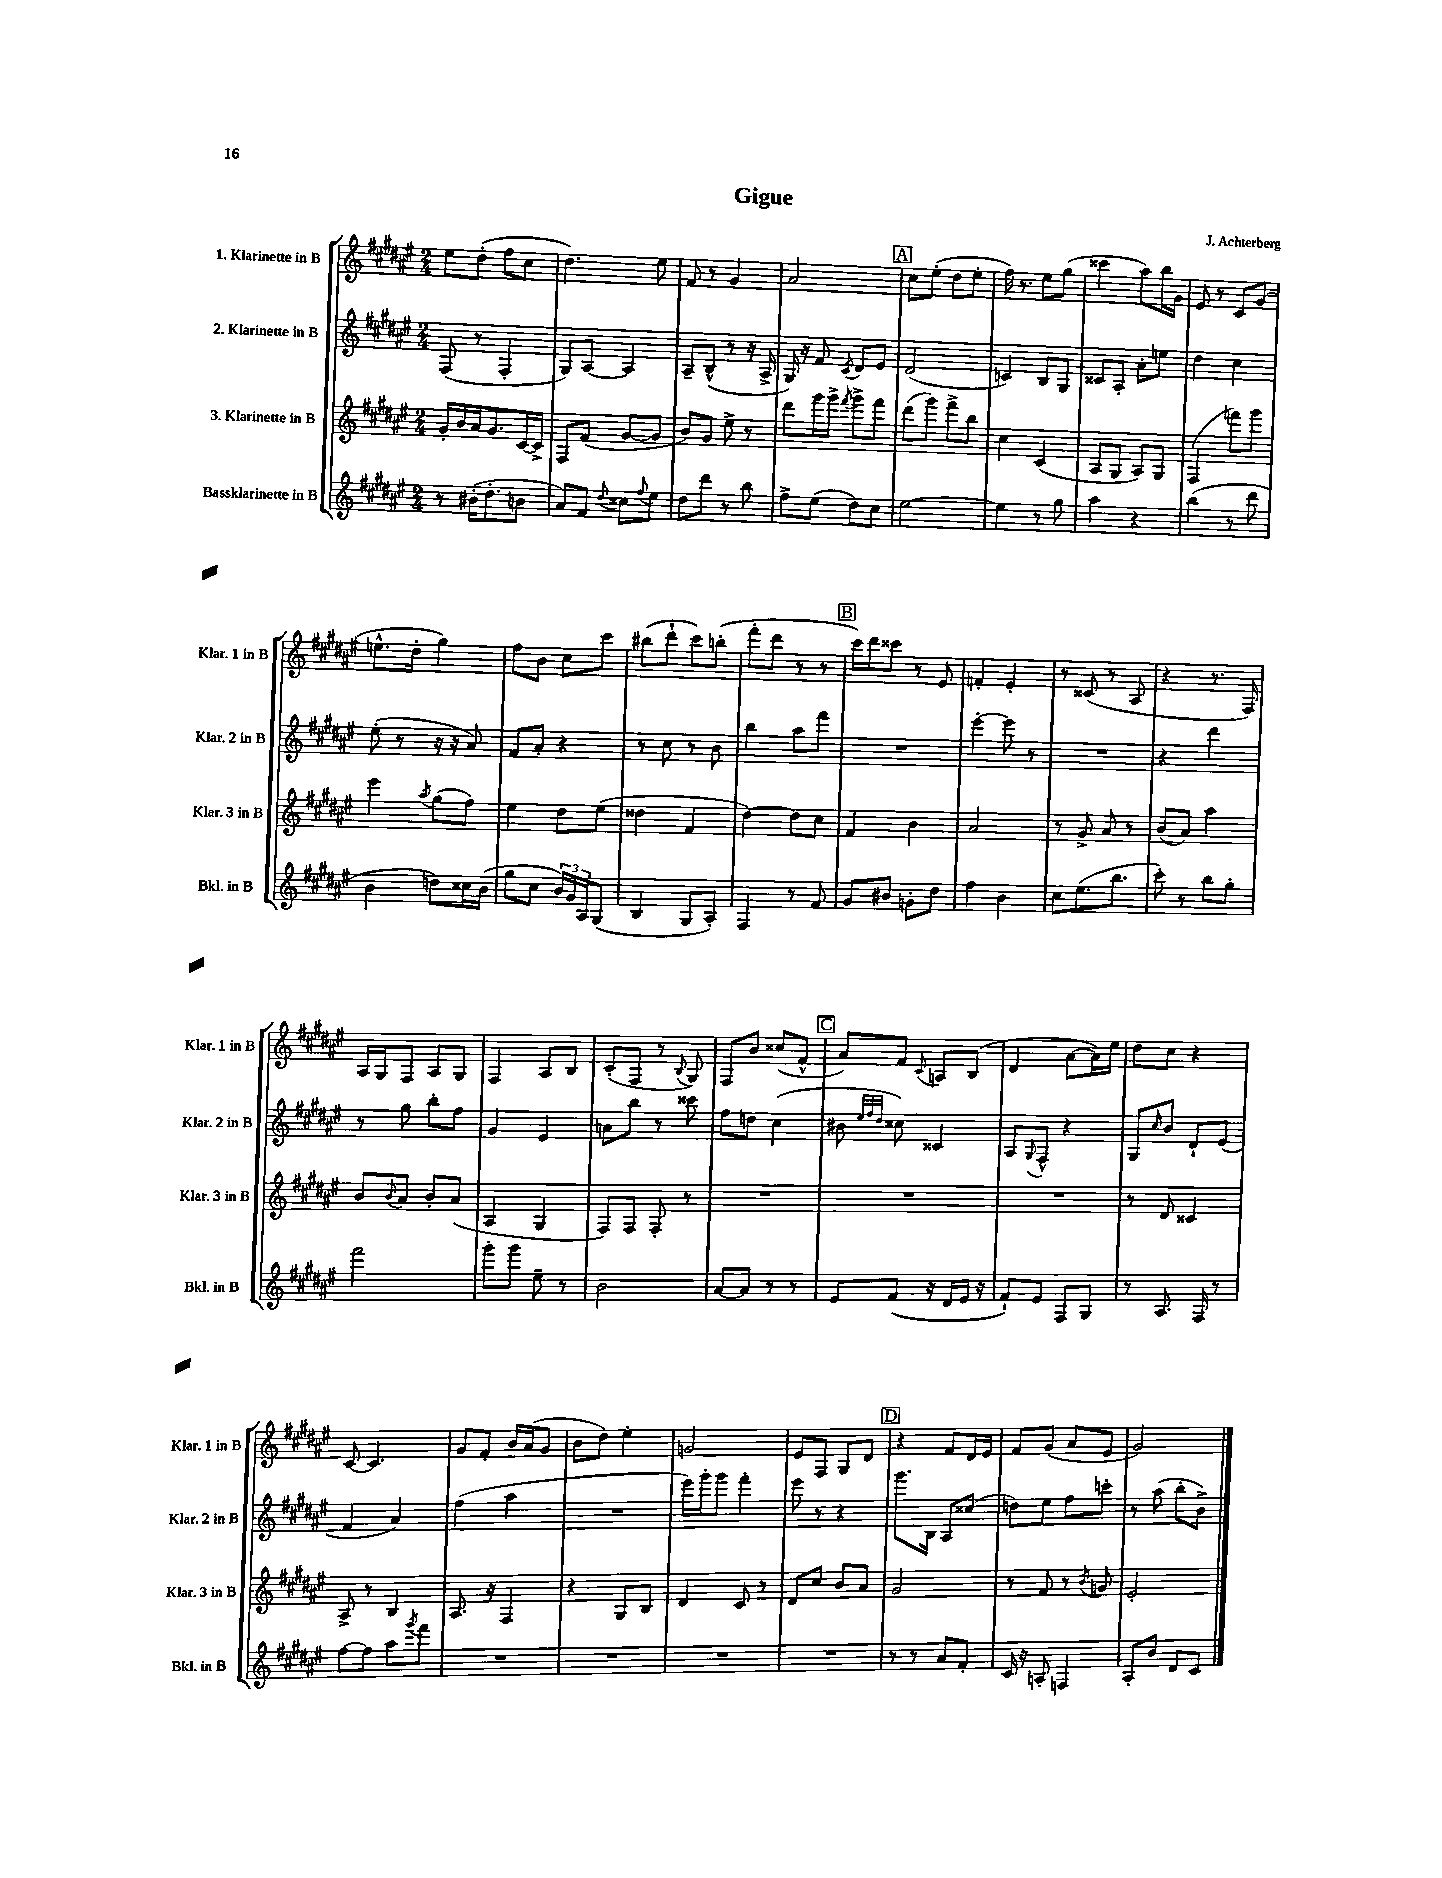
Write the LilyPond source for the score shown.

\header { title = "Gigue" composer = "J. Achterberg" }
<<
\new StaffGroup <<
\new Staff = "s0" \with { instrumentName = "1. Klarinette in B" shortInstrumentName = "Klar. 1 in B" } {
    \clef treble \key fis \major \numericTimeSignature \time 2/4
    eis''8 dis''8-.( fis''8 cis''8 |
    dis''4.) eis''8 |
    fis'8 r8 gis'4 |
    ais'2 |
    \mark \markup { \box "A" } cis''8 eis''8-.( dis''8 eis''8-. |
    fis''16) r8. eis''8 gis''8( |
    cisis'''4 ais''8) b''16 gis'16 |
    eis'8 r8 cis'8 gis'8( |
    e''8.-^ dis''16-. gis''4) |
    fis''8 b'8 cis''8 cis'''8 |
    bis''8( dis'''8-! cis'''8) b''8-.( |
    fis'''8-. dis'''8 r8 r8 |
    \mark \markup { \box "B" } cis'''16) dis'''16 cisis'''8 r8 eis'8 |
    f'4-. eis'4-. |
    r8 cisis'8( r8 ais8 |
    r4 r8. fis16) |
    ais16 gis16 fis8 ais8 gis8 |
    fis4 ais8 b8 |
    cis'8-.( fis8 r8 \appoggiatura { b8 } gis8) |
    fis8 b'8 cisis''8( fis'8-^ |
    \mark \markup { \box "C" } ais'8) fis'8 \appoggiatura { cis'8 } a8 b8( |
    dis'4 ais'8~ ais'16) eis''16 |
    dis''8 cis''8 r4 |
    cis'8~ cis'4. |
    gis'8 fis'8-. b'16 ais'16( gis'8 |
    b'8 dis''8) eis''4-. |
    g'2 |
    eis'8 fis8 gis8 dis'8 |
    \mark \markup { \box "D" } r4 fis'8 dis'16 eis'16 |
    fis'8 gis'8( ais'8 eis'8 |
    gis'2) \bar "|." |
}
\new Staff = "s1" \with { instrumentName = "2. Klarinette in B" shortInstrumentName = "Klar. 2 in B" } {
    \clef treble \key fis \major \numericTimeSignature \time 2/4
    fis8( r8 fis4-. |
    gis8) ais8~ ais4 |
    ais8-- b8-^( r8 r16 ais16-> |
    gis16) r16 fis'8 \acciaccatura { cis'8 } dis'8 eis'8 |
    \mark \markup { \box "A" } dis'2( |
    c'4) b8 gis8 |
    cisis'8 ais8-. ais'8-. e''8 |
    dis''4 cis''4 |
    eis''8-.( r8 r16 r16 ais'8) |
    fis'8 ais'8-. r4 |
    r8 cis''8 r8 b'8 |
    b''4 ais''8 fis'''8 |
    \mark \markup { \box "B" } R2 |
    eis'''4~-. eis'''8 r8 |
    R2 |
    r4 dis'''4 |
    r8 gis''8 b''8-. fis''8 |
    gis'4 eis'4 |
    a'8 b''8 r8 cisis'''8 |
    fis''8 d''8 cis''4( |
    \mark \markup { \box "C" } bis'8 \grace { eis''32 fis''32 dis''32 } cisis''8) cisis'4 |
    ais8 \appoggiatura { gis8 } fis8-^ r4 |
    gis8 \grace { cis''16 } b'8 dis'8-! eis'8( |
    fis'4 ais'4) |
    fis''4( ais''4 |
    R2 |
    eis'''16) gis'''16-. gis'''8 fis'''4-. |
    eis'''8 r8 r4 |
    \mark \markup { \box "D" } gis'''8. b16 ais8 cisis''8( |
    d''8) eis''8 fis''8 c'''8-. |
    r8 ais''8( b''8-. b'8->) \bar "|." |
}
\new Staff = "s2" \with { instrumentName = "3. Klarinette in B" shortInstrumentName = "Klar. 3 in B" } {
    \clef treble \key fis \major \numericTimeSignature \time 2/4
    gis'16-. b'16 ais'16 gis'8. cis'16~ cis'16-> |
    fis8 fis'8( gis'8~ gis'8 |
    b'8) gis'8 eis''8-> r8 |
    dis'''8 gis'''16 gis'''16-> \acciaccatura { fis'''8 } gis'''8-> fis'''8 |
    \mark \markup { \box "A" } dis'''8( gis'''8) fis'''8-> b''8 |
    cis''4 cis'4( |
    ais8 gis8 ais8) gis8 |
    fis4( f'''8) gis'''8 |
    eis'''4 \acciaccatura { ais''8 } gis''8( fis''8) |
    eis''4 dis''8 eis''8( |
    disis''4 fis'4 |
    dis''4~) dis''8 cis''8 |
    \mark \markup { \box "B" } fis'4 b'4 |
    ais'2 |
    r8 gis'8-> ais'8 r8 |
    b'8( ais'8) ais''4 |
    b'8 \appoggiatura { b'8 } ais'8 b'8-. ais'8( |
    ais4 gis4 |
    fis8) fis8 fis8-. r8 |
    R2 |
    \mark \markup { \box "C" } R2 |
    R2 |
    r8 dis'8 cisis'4 |
    ais8-> r8 b4 |
    ais8. r16 fis4 |
    r4 gis8 b8 |
    dis'4 cis'8 r8 |
    dis'8 cis''8 b'8 ais'8 |
    \mark \markup { \box "D" } gis'2 |
    r8 fis'8 r8 \acciaccatura { b'8 } g'8 |
    eis'2-. \bar "|." |
}
\new Staff = "s3" \with { instrumentName = "Bassklarinette in B" shortInstrumentName = "Bkl. in B" } {
    \clef treble \key fis \major \numericTimeSignature \time 2/4
    r8 bis'16-.( dis''8.-. b'8 |
    ais'8) fis'8 \appoggiatura { dis''8 } cisis''8 \appoggiatura { fis''8 } eis''8 |
    dis''8 dis'''8 r8 b''8 |
    fis''8-> eis''8( dis''8) cis''8 |
    \mark \markup { \box "A" } eis''2~ |
    eis''4 r8 gis''8 |
    ais''4 r4 |
    b''4( r8 dis'''8 |
    b'4 d''8) cisis''16 b'16( |
    gis''8 cis''8 \tuplet 3/2 { b'16) gis'16 ais16 } gis8( |
    b4 gis8 ais8-.) |
    fis4 r8 fis'8 |
    \mark \markup { \box "B" } gis'8 bis'8 g'8-. dis''8 |
    fis''4 b'4 |
    cis''8 eis''8.( b''8. |
    cis'''8-.) r8 b''8 gis''8-. |
    fis'''2 |
    gis'''8-. gis'''8 eis''8-- r8 |
    b'2 |
    ais'8~ ais'8 r8 r8 |
    \mark \markup { \box "C" } eis'8 fis'8( r16 dis'16 eis'16 r16 |
    fis'8-!) eis'8 fis8 gis8 |
    r8 ais8. fis16 r8 |
    fis''8~ fis''8 ais''8 \acciaccatura { gis'''8 } fis'''8 |
    R2 |
    R2 |
    R2 |
    R2 |
    \mark \markup { \box "D" } r8 r8 ais'8 fis'8-. |
    cis'16 r16 a8-. f4 |
    ais8-. b'8 dis'8 cis'8 \bar "|." |
}
>>
>>
\layout { \context { \Score \remove "Bar_number_engraver" } }
